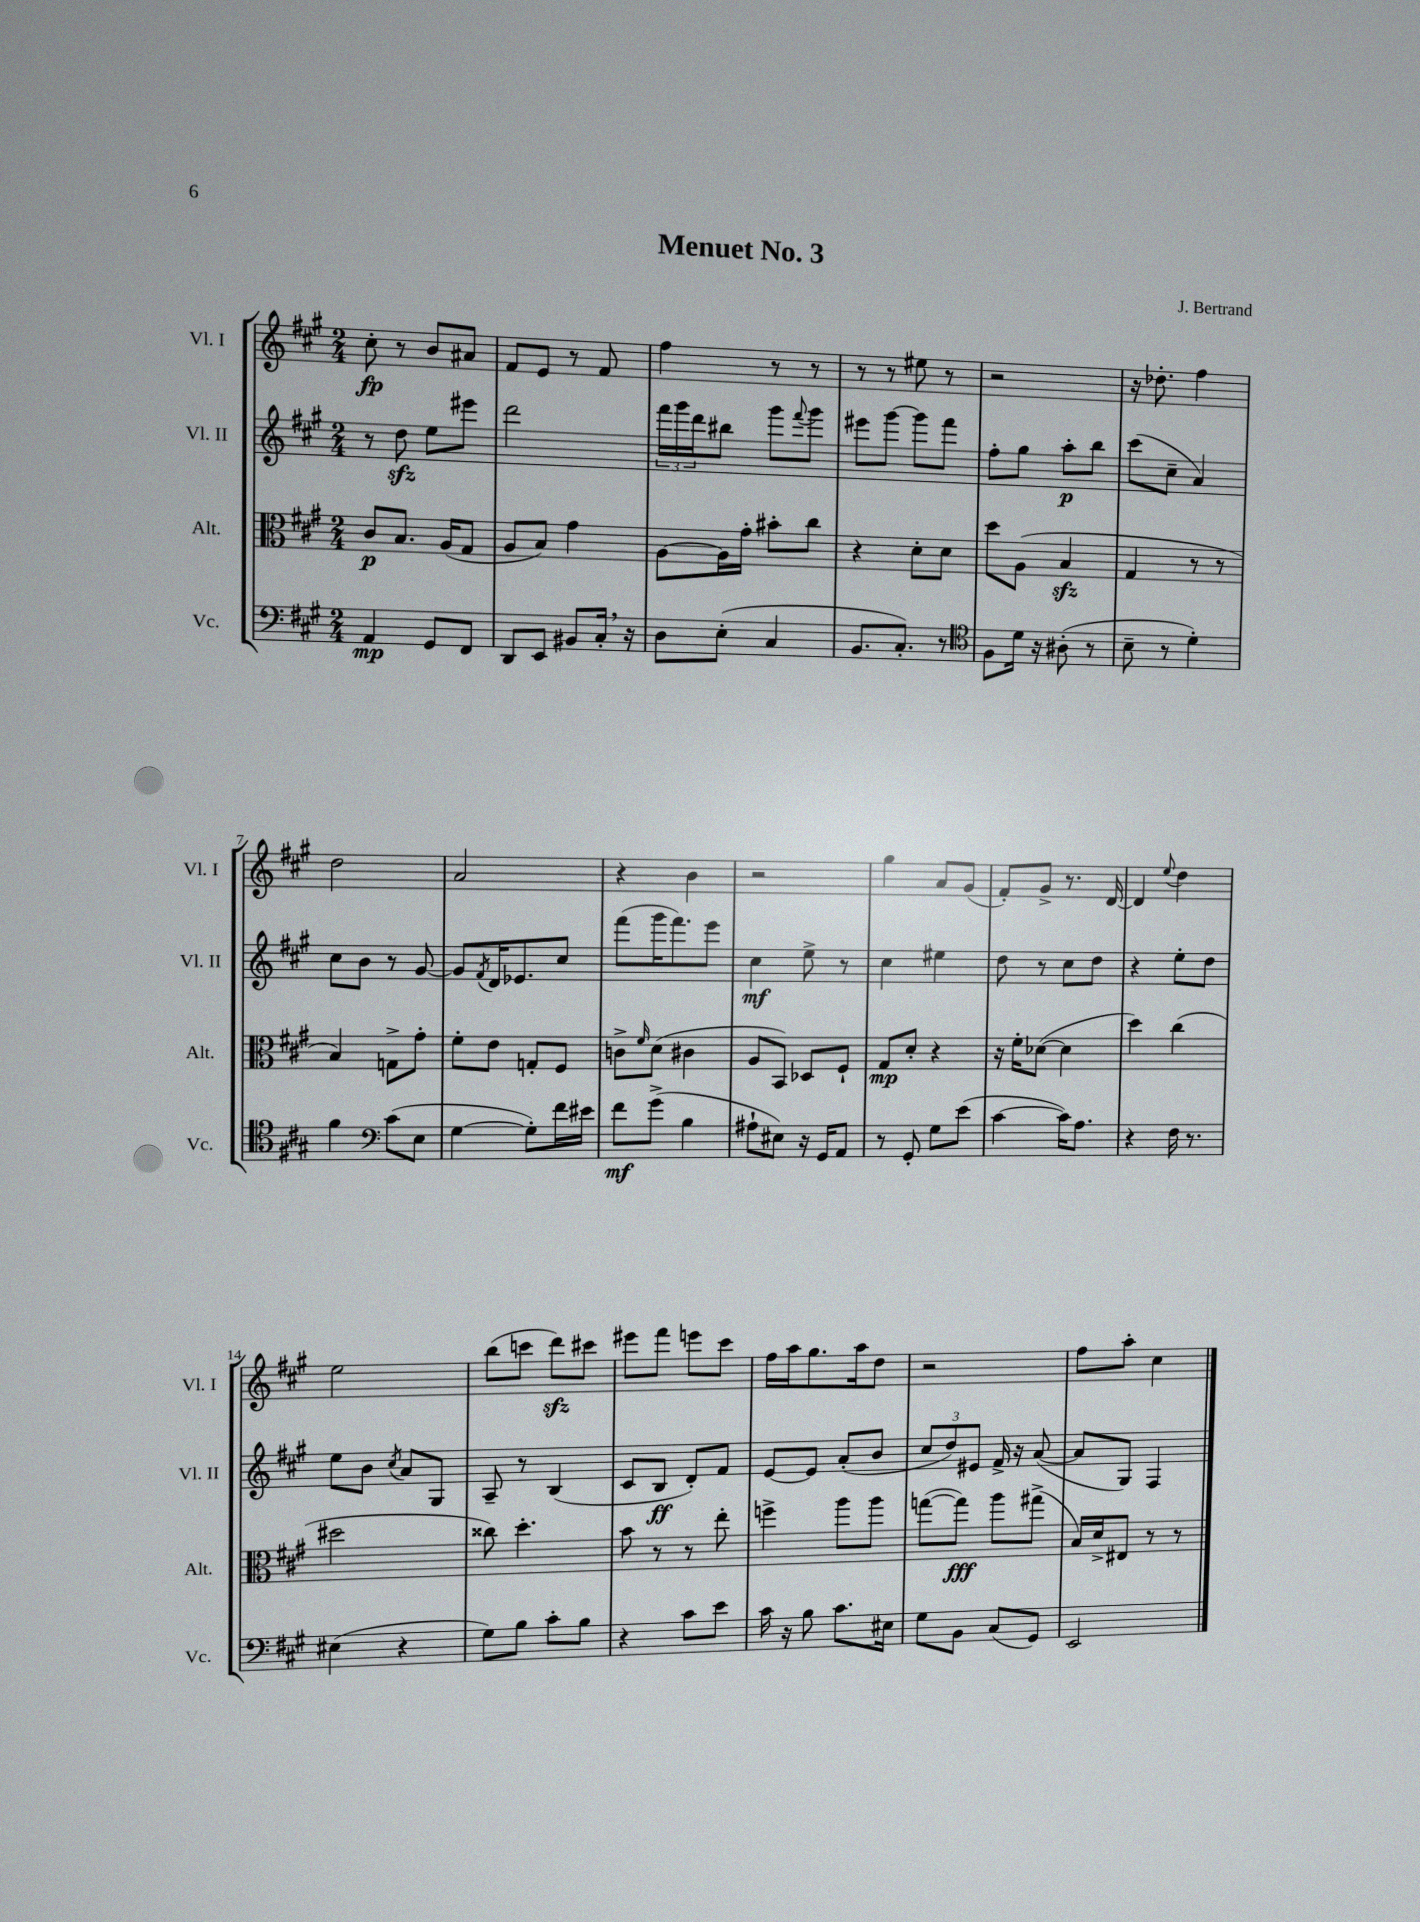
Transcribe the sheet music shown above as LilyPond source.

\header { title = "Menuet No. 3" composer = "J. Bertrand" }
<<
\new StaffGroup <<
\new Staff = "s0" \with { instrumentName = "Vl. I" shortInstrumentName = "Vl. I" } {
    \clef treble \key a \major \numericTimeSignature \time 2/4
    cis''8-.\fp r8 b'8 ais'8 |
    fis'8 e'8 r8 fis'8 |
    fis''4 r8 r8 |
    r8 r8 eis''8 r8 |
    r2 |
    r16 des''8.-. fis''4 |
    d''2 |
    a'2 |
    r4 b'4 |
    r2 |
    gis''4 a'8 gis'8( |
    fis'8-.) gis'8-> r8. d'16~ |
    d'4 \appoggiatura { e''8 } d''4 |
    e''2 |
    b''8( c'''8 d'''8\sfz) cis'''8 |
    eis'''8 fis'''8 e'''8 cis'''8 |
    fis''16 a''16 gis''8. a''16 d''8 |
    r2 |
    fis''8 a''8-. cis''4 \bar "|." |
}
\new Staff = "s1" \with { instrumentName = "Vl. II" shortInstrumentName = "Vl. II" } {
    \clef treble \key a \major \numericTimeSignature \time 2/4
    r8 d''8\sfz e''8 eis'''8 |
    d'''2 |
    \tuplet 3/2 { fis'''16 gis'''16 d'''16 } bis''8 gis'''8 \appoggiatura { fis'''8 } gis'''8 |
    eis'''8 gis'''8~ gis'''8 fis'''8 |
    fis''8-. gis''8 a''8-.\p b''8 |
    cis'''8( cis''8-- a'4) |
    cis''8 b'8 r8 gis'8~ |
    gis'8 \acciaccatura { fis'8 } d'16 ees'8. cis''8 |
    fis'''8( gis'''16 fis'''8.) e'''8 |
    cis''4\mf e''8-> r8 |
    cis''4 eis''4 |
    d''8 r8 cis''8 d''8 |
    r4 e''8-. d''8 |
    e''8 b'8 \acciaccatura { cis''8 } a'8 gis8 |
    a8-- r8 b4( |
    cis'8 b8\ff d'8-.) fis'8 |
    e'8~ e'8 a'8-.( b'8 |
    \tuplet 3/2 { cis''8 d''8) eis'8 } fis'16-> r16 a'8~( |
    a'8 gis8) fis4 \bar "|." |
}
\new Staff = "s2" \with { instrumentName = "Alt." shortInstrumentName = "Alt." } {
    \clef alto \key a \major \numericTimeSignature \time 2/4
    cis'8\p b8. a16( gis8 |
    a8 b8) gis'4 |
    a8~ a16 gis'16-. bis'8-. cis''8 |
    r4 d'8-. d'8 |
    d''8 a8( b4\sfz |
    gis4 r8 r8 |
    b4) g8-> gis'8-. |
    fis'8-. e'8 g8-. fis8 |
    c'8-> \grace { fis'16 } d'8( cis'4 |
    a8 b,8) des8 fis8-! |
    gis8\mp d'8-. r4 |
    r16 fis'16-. des'8~( des'4 |
    d''4) cis''4( |
    dis''2 |
    cisis''8) d''4.-. |
    b'8 r8 r8 e''8-. |
    f''4-> a''8 a''8 |
    g''8~( g''8\fff) a''8 gis''8->( |
    b16) d'16-> eis8 r8 r8 \bar "|." |
}
\new Staff = "s3" \with { instrumentName = "Vc." shortInstrumentName = "Vc." } {
    \clef bass \key a \major \numericTimeSignature \time 2/4
    a,4\mp gis,8 fis,8 |
    d,8 e,8 bis,8 cis16-. \breathe r16 |
    d8 e8-.( cis4 |
    b,8. cis8.-.) r8 |
    \clef tenor fis8 d'16 r16 ais8-.( r8 |
    b8-- r8 d'4-.) |
    fis'4 \clef bass cis'8( e8 |
    gis4~ gis8-.) fis'16 eis'16 |
    fis'8\mf gis'8->( b4 |
    ais8-! eis8) r16 gis,16 a,8 |
    r8 gis,8-. gis8 e'8( |
    cis'4~ cis'16) a8. |
    r4 fis16 r8. |
    eis4( r4 |
    gis8) b8 cis'8-. b8 |
    r4 cis'8 e'8 |
    cis'16 r16 b8 cis'8. eis16 |
    gis8 b,8 cis8( gis,8) |
    e,2 \bar "|." |
}
>>
>>
